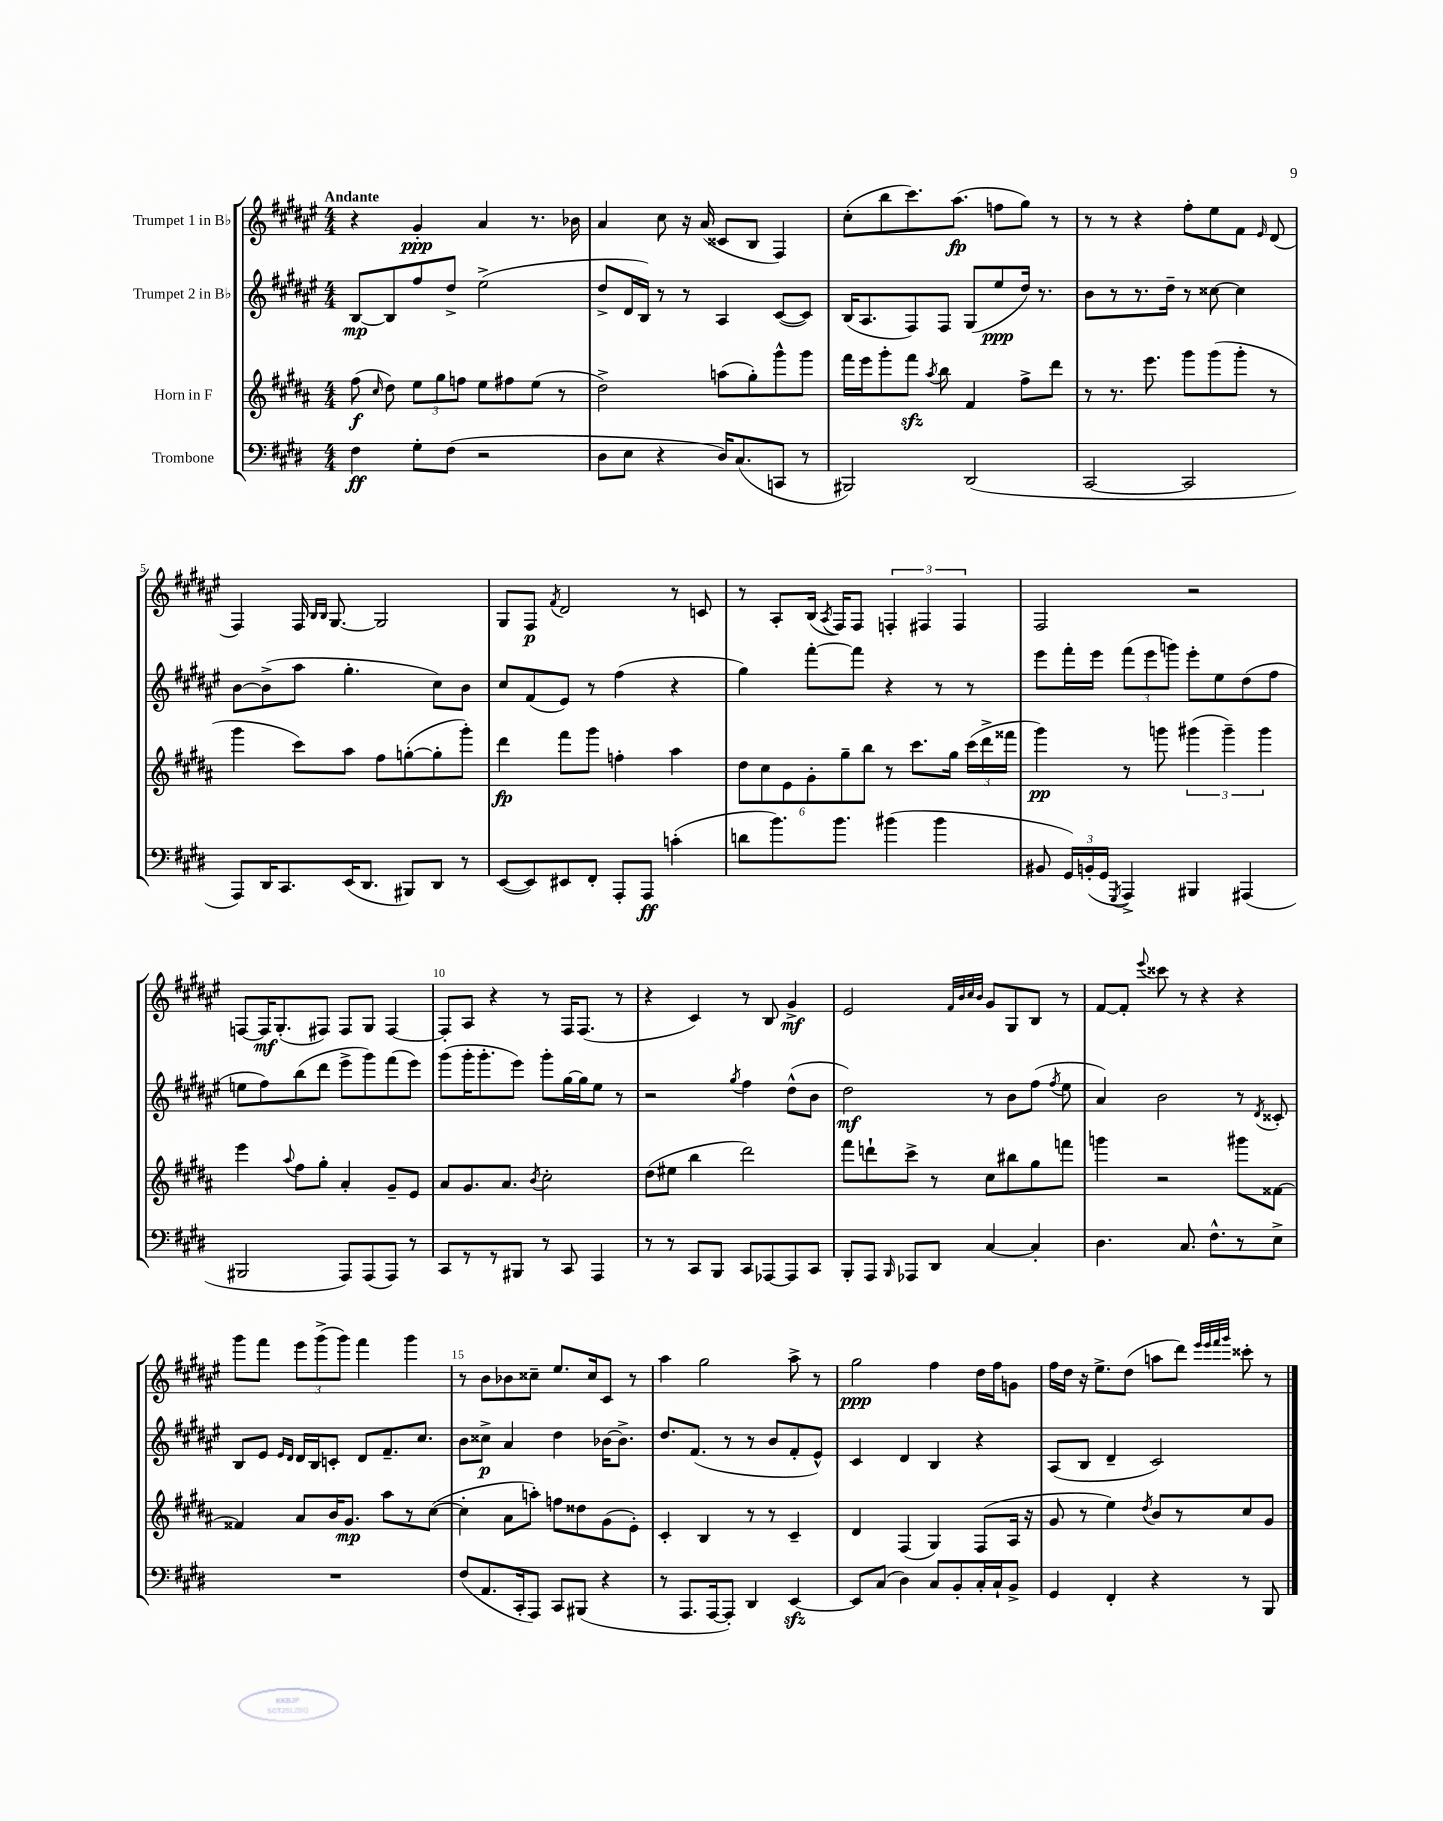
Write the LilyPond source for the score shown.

<<
\new StaffGroup <<
\new Staff = "s0" \with { instrumentName = "Trumpet 1 in Bb" } {
    \clef treble \key fis \major \numericTimeSignature \time 4/4 \tempo "Andante"
    \autoBeamOff r4 gis'4-.\ppp ais'4 r8. bes'16 |
    ais'4 cis''8 r16 ais'16( cisis'8[ b8] fis4) |
    cis''8[-.( b''8 cis'''8.) ais''8.]\fp( f''8[ gis''8]) r8 |
    r8 r8 r4 fis''8[-. eis''8 fis'8] \grace { eis'16 } dis'8( |
    fis4) fis16 \grace { b16[ b16] } gis8.~ gis2 |
    gis8[ fis8]\p \acciaccatura { fis'8 } dis'2 r8 c'8 |
    r8 ais8[-. b16]( \acciaccatura { ais8 } fis16[) fis8] \tuplet 3/2 { f4-. fis4 fis4 } |
    fis2 r2 |
    f8[~ f16\mf gis8.-.( fis8]) fis8[ gis8] fis4~ |
    fis8[-. ais8] r4 r8 fis16[ fis8.]( r8 |
    r4 cis'4) r8 b8 gis'4->\mf |
    eis'2 \grace { fis'32[ b'32 cis''32 b'32] } gis'8[ gis8 b8] r8 |
    fis'8[~ fis'8]-. \appoggiatura { eis'''8 } cisis'''8 r8 r4 r4 |
    gis'''8[ fis'''8] \tuplet 3/2 { eis'''8[ gis'''8->( gis'''8]) } fis'''4 gis'''4 |
    r8 b'8[ bes'8 cisis''8]-- eis''8.[ cisis''16 cis'8] r8 |
    ais''4 gis''2 ais''8-> r8 |
    gis''2\ppp fis''4 dis''16[ fis''16 g'8] |
    fis''16[ dis''16] r16 eis''8.[-> dis''8]( a''8[ dis'''8]) \grace { eis'''32[ eis'''32 fis'''32 gis'''32] } cisis'''8-. r8 \bar "|." |
}
\new Staff = "s1" \with { instrumentName = "Trumpet 2 in Bb" } {
    \clef treble \key fis \major \numericTimeSignature \time 4/4
    \autoBeamOff b8[~\mp b8 fis''8 dis''8]-> eis''2->( |
    dis''8[-> dis'16 b16]) r8 r8 ais4 cis'8[~( cis'8]) |
    b16[( ais8. fis8) fis8] gis8[( eis''8\ppp dis''16]) r8. |
    b'8[ r8 r8. dis''16]-- r8 cisis''8~ cisis''4 |
    b'8[~ b'8->( ais''8] gis''4.-. cis''8[) b'8] |
    cis''8[ fis'8( eis'8]) r8 fis''4( r4 |
    gis''4) fis'''8[~-. fis'''8] r4 r8 r8 |
    eis'''8[ fis'''16-. eis'''16] \tuplet 3/2 { fis'''8[( eis'''8 g'''8]) } eis'''8[-. eis''8 dis''8( fis''8] |
    e''8[ fis''8) b''8( dis'''8] eis'''8[-> gis'''8) fis'''8( eis'''8]) |
    gis'''8[( gis'''16-. gis'''8.-. eis'''8]) gis'''8[-. gis''16~ gis''16 eis''8] r8 |
    r2 \acciaccatura { gis''8 } fis''4 dis''8[-^( b'8] |
    dis''2\mf) r8 b'8[ fis''8]( \acciaccatura { fis''8 } eis''8 |
    ais'4) b'2 r8 \acciaccatura { dis'8 } cisis'8-. |
    b8[ eis'8] \grace { eis'16[ dis'16] } dis'16[ b16 c'8]-. dis'8[ fis'8.-- cis''8.] |
    b'8[ cisis''8]->\p ais'4 dis''4 bes'16[~ bes'8.]-> |
    dis''8.[ fis'8.]( r8 r8 b'8[ fis'8-. eis'8]-^) |
    cis'4 dis'4 b4 r4 |
    ais8[( b8] dis'4-- cis'2) \bar "|." |
}
\new Staff = "s2" \with { instrumentName = "Horn in F" } {
    \clef treble \key b \major \numericTimeSignature \time 4/4
    \autoBeamOff fis''8\f( \grace { cis''16 } dis''8) \tuplet 3/2 { e''8[ gis''8 f''8] } e''8[ fis''8 e''8]( r8 |
    dis''2->) a''8[( gis''8-.) gis'''8-^ gis'''8] |
    fis'''16[ e'''16 gis'''8-. fis'''8]\sfz \acciaccatura { ais''8 } b''8 fis'4 fis''8[-> dis'''8] |
    r8 r8. e'''8. gis'''8[ gis'''8( gis'''8]-. r8 |
    gis'''4 cis'''8[) ais''8] fis''8[ g''8~-.( g''8-. gis'''8]-.) |
    dis'''4\fp fis'''8[ gis'''8] f''4-. ais''4 |
    \tuplet 6/4 { dis''8[ cis''8 e'8 gis'8-. gis''8-- b''8] } r8 cis'''8.[ gis''16] \tuplet 3/2 { cis'''16[( dis'''16-> fisis'''16] } |
    gis'''4\pp) r8 g'''8 \tuplet 3/2 { gis'''4( gis'''4--) gis'''4 } |
    e'''4 \appoggiatura { ais''8 } fis''8[ gis''8]-. ais'4-. gis'8[-- e'8] |
    ais'8[ gis'8. ais'8.] \acciaccatura { b'8 } cis''2-. |
    dis''8[( eis''8] b''4 dis'''2) |
    fis'''8[ d'''8-! cis'''8]-> r8 cis''8[ bis''8 gis''8 f'''8] |
    g'''4 r2 gis'''8[ fisis'8]~ |
    fisis'4 ais'8[ b'16 gis'8.]\mp ais''8[ r8 cis''8]~( |
    cis''4-. ais'8[ a''8]-.) f''8[ disis''8 gis'8( e'8]-.) |
    cis'4-. b4 r8 r8 cis'4-- |
    dis'4 fis4( gis4) fis8[( ais16] r16 |
    gis'8 r8 e''4) \acciaccatura { dis''8 } b'8[ r8 cis''8 gis'8] \bar "|." |
}
\new Staff = "s3" \with { instrumentName = "Trombone" } {
    \clef bass \key e \major \numericTimeSignature \time 4/4
    \autoBeamOff fis4\ff gis8[-. fis8]( r2 |
    dis8[ e8] r4 dis16[) cis8.( c,8] r8 |
    bis,,2) dis,2( |
    cis,2~ cis,2 |
    a,,8[) dis,16 cis,8. e,16( dis,8.] bis,,8[) dis,8] r8 |
    e,8[~( e,8) eis,8 fis,8]-. a,,8[-. a,,8]\ff c'4-.( |
    d'8[ b'8.) b'8.] bis'4( bis'4 |
    bis,8 \tuplet 3/2 { gis,16[) b,16-.( gis,16] } \acciaccatura { gis,,8 } a,,4->) bis,,4 ais,,4( |
    bis,,2 a,,8[) a,,8( a,,8]) r8 |
    cis,8[ r8 r8 bis,,8] r8 cis,8 a,,4 |
    r8 r8 cis,8[ b,,8] cis,8[ aes,,8~ aes,,8 cis,8] |
    b,,8[-. a,,8] \grace { b,,16 } aes,,8[ dis,8] cis4~ cis4-. |
    dis4. cis8. fis8.[-^ r8 e8]-> |
    R1 |
    fis8[( a,8. cis,16-. a,,8]) cis,8[ bis,,8]( r4 |
    r8 a,,8.[ a,,16~ a,,8]-.) dis,4 e,4~\sfz |
    e,8[ cis8]( dis4) cis8[ b,8-. cis16-. cis16-! b,8]-> |
    gis,4 fis,4-. r4 r8 b,,8 \bar "|." |
}
>>
>>
\layout { \context { \Score \override BarNumber.break-visibility = ##(#f #t #t) barNumberVisibility = #(every-nth-bar-number-visible 5) } }
